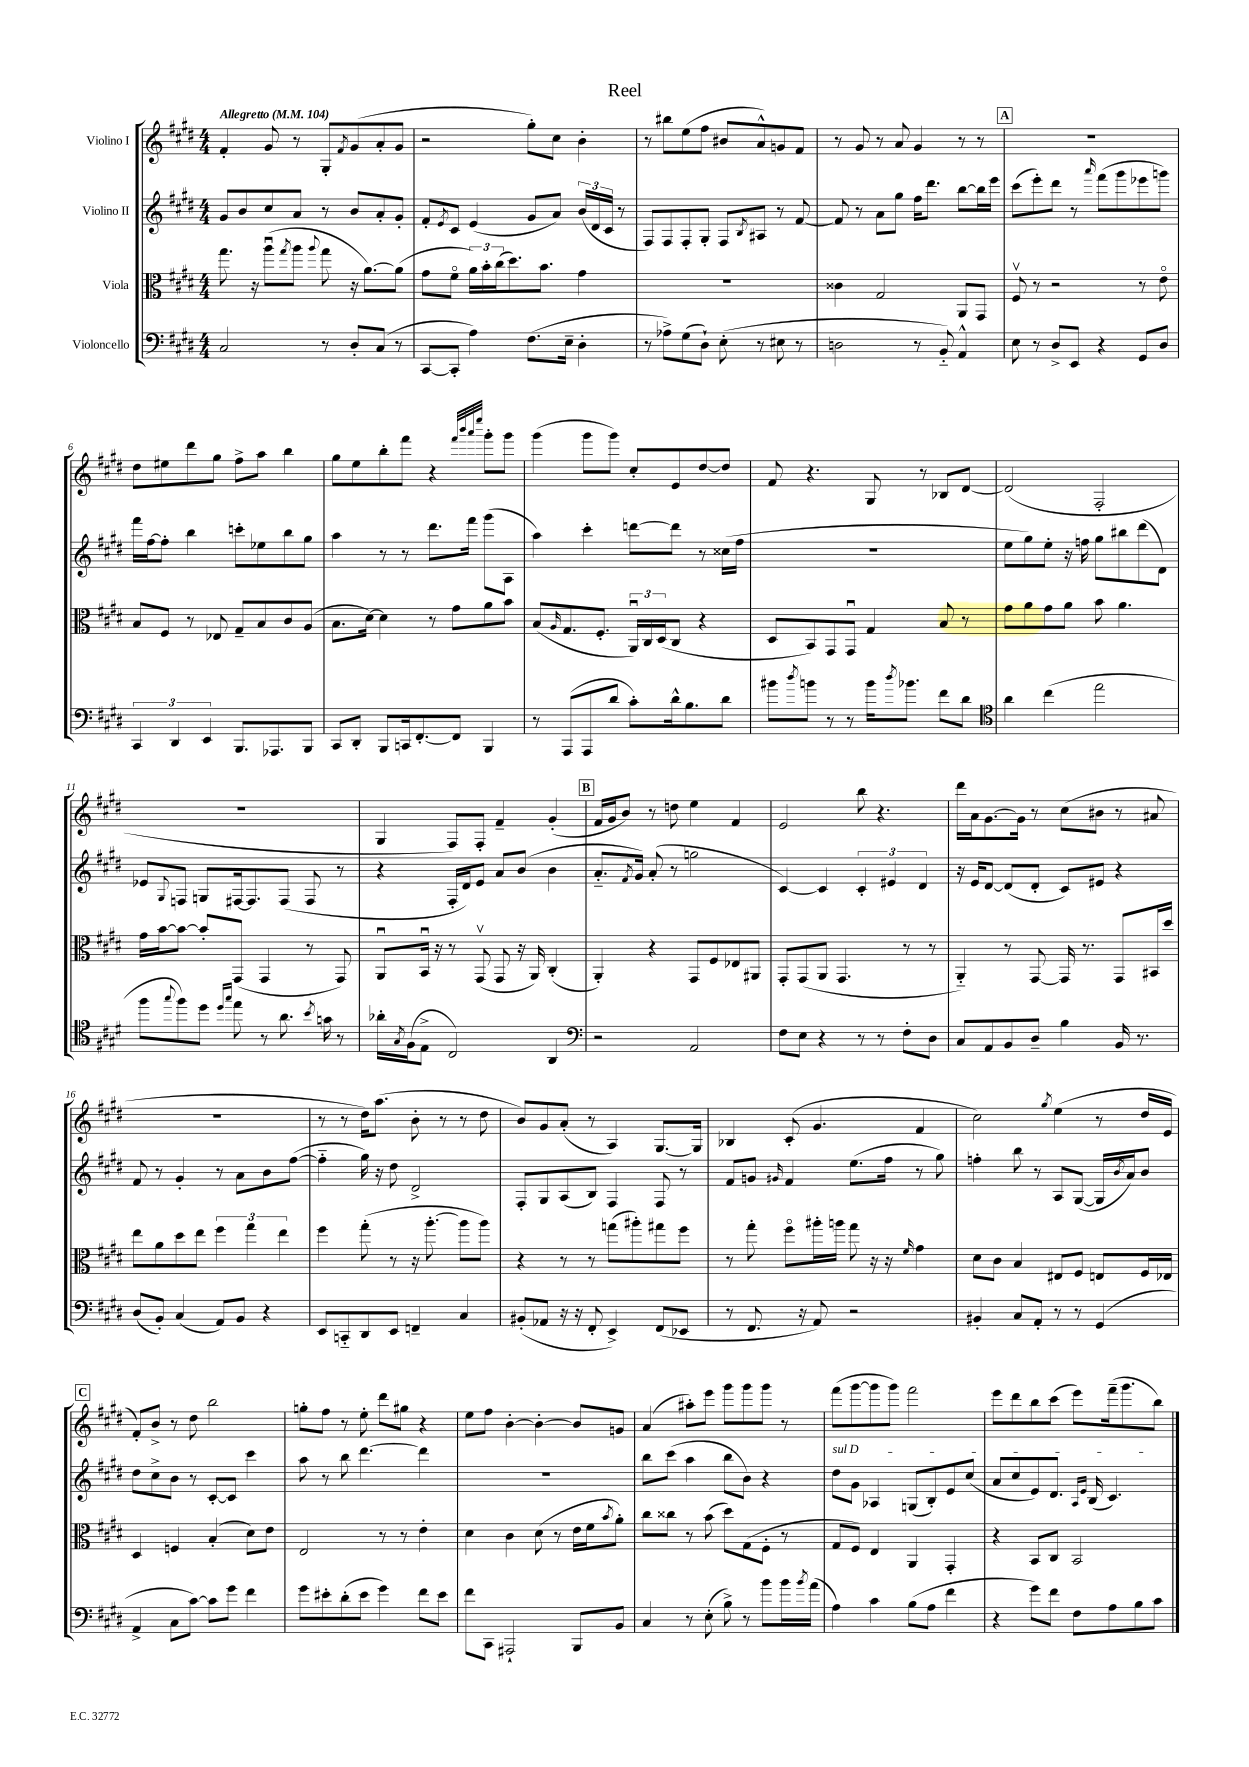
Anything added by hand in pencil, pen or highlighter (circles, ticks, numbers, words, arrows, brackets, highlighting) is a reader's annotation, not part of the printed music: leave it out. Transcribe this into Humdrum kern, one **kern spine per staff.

**kern	**kern	**kern	**kern
*staff4	*staff3	*staff2	*staff1
*clefF4	*clefC3	*clefG2	*clefG2
*k[f#c#g#d#]	*k[f#c#g#d#]	*k[f#c#g#d#]	*k[f#c#g#d#]
*M4/4	*M4/4	*M4/4	*M4/4
*MM104	*MM104	*MM104	*MM104
2C#/	8.gg#\	8g#/L	4f#'/
.	.	8b/	.
.	16r	.	.
.	(8aau\L	8cc#/	8g#/
.	8qgg#/	.	.
.	8aa\J	8a/J	8r
.	8qqaa/	.	.
8r	8gg#\	8r	8G#'/L
.	.	.	8qf#/
8D#'/L	16r	8b/L	(8g#/
.	[8.a\L)	.	.
(8C#/J	.	8a'/	8a'/
8r	(8a\]J	8g#'/J	8g#/J
=	=	=	=
[8CC#/L	8g#\L	8f#'/L	2r
.	.	8qe/	.
8CC#'/]J	8f#o\J	8c#/J	.
4A\)	24a\LL)	(4e/	.
.	24b'\	.	.
.	(24cc#\J	.	.
.	8.dd#\)	.	.
(8.F#\L	.	8g#/L	8gg#'\L)
.	8.b\J	.	.
.	.	8a/J)	8cc#\J
16E~\Jk	.	.	.
4D#'\	4g#\	(24b/LL	4b'\
.	.	24d#/	.
.	.	24c#/JJ	.
.	.	8r	.
=	=	=	=
8r	1r	8F#/L)	8r
8A-^\L)	.	8F#/	8bb#\L
(8G#\	.	8F#'/	(8ee\
8D#`\J)	.	8G#'/J	8ff#\J
(8E'\	.	8F#/L	8b#/L
.	.	8qB/	.
8r	.	8A#/J	8a^^/)
8E#\	.	8r	8g/
8r	.	[8f#/	8f#/J
=	=	=	=
2D\	4c##\	8f#/]	8r
.	.	8r	8g#/
.	2G#/	8a\L	8r
.	.	8gg#\J	8a/
8r	.	16ff#\LK	4g#/
.	.	8.ddd#\J	.
8BB'~/)	.	.	.
4AA^^/	8AA/L	[8bb\L	8r
.	8GG#/J	16bb\]L	8r
.	.	16eee\JJ	.
=	=	=	=
8E\	8F#v/	(8ccc#\L	1r
8r	8r	8eee'\)	.
8D#^/L	2r	8ddd#\J	.
8EE/J	.	8r	.
.	.	16qqaaa/	.
4r	.	(8fff#\L	.
.	.	8ggg#\	.
8GG#/L	8r	8eee-\	.
8D#/J	8eo\	8ggg\J)	.
=	=	=	=
6CC#/	8B/L	16fff#\LL	8dd#\L
.	.	[16ff#\J	.
.	8F#/J	8ff#'\]J	8ee#\
6DD#/	.	.	.
.	8r	4bb\	8ddd#\
6EE/	.	.	.
.	8E-/	.	8gg#\J
8.BBB/L	8G#~/L	8ccc'\L	8ff#^\L
.	8B/	8ee-\	8aa\J
8.AAA-/	.	.	.
.	8c#/	8bb\	4bb\
8BBB/J	(8A/J	8gg#\J	.
=	=	=	=
8CC#/L	8.B\L	4aa\	8gg#\L
8DD#'/J	.	.	8ee\
.	[16d#\Jk)	.	.
8BBB/L	4d#\]	8r	8bb'\
16CC/k	.	8r	8fff#\J
[8.FF#'/	.	.	.
.	8r	8.ddd#\L	4r
8FF#/]J	8g#\L	.	.
.	.	16fff#\Jk	.
.	.	.	32qqfff#/LLL
.	.	.	32qqbbb/
.	.	.	32qqaaa/
.	.	.	32qqeeee/JJJ
4BBB/	8a\	(8ggg#\L	8ggg#'\L
.	8b\J	8A\J	8ggg#\J
=	=	=	=
8r	(8B/L	4aa\)	(4ggg#\
.	16qqA/	.	.
(8AAA/L	8.G#/	.	.
8AAA/	.	4ccc#'\	8ggg#\L
.	8.F#'/J	.	.
8d#/J	.	.	8ggg#\J)
8c#'\L)	24AAu/LL)	[8ddd\L	8cc#'/L
.	24C#/	.	.
.	(24D#/J	.	.
16d#^^\k	8C#/J	8ddd\]J	8e/
8.B\	.	.	.
.	4r	8r	[8dd#/
8d#\J	.	(16cc##\LL	8dd#/]J
.	.	16ff#\JJ	.
=	=	=	=
8b#\L	8D#/L	1r	8f#/
8qdd#/	.	.	.
8b\J	8BB/)	.	4.r
8r	8GG#/	.	.
8r	8GG#u/J	.	.
16b\LK	4G#/	.	8G#/
8qdd#/	.	.	.
8.b-\J	.	.	.
.	.	.	8r
8f#\L	8B/	.	8B-/L
8d#\J	8r	.	[8d#/J
=	=	=	=
*clefC4	*	*	*
4a\	8g#\L	8ee\L	(2d#/]
.	8a\	8gg#\)	.
(4cc#\	8g#\	8ee'\J	.
.	8a\J	16r	.
.	.	16ff\	.
2ee\	8b\	8gg#\L	2F#'/
.	4.a\	8bb#\	.
.	.	(8ddd#\	.
.	.	8d#\J)	.
=	=	=	=
8ff#\L	16g#\LL	8e-/L	1r
.	[16b\J	.	.
8qqgg#/	.	8qqG#/	.
8ff#\)	8b\_J	8F/J	.
8dd#\J	8b'/]L	8G/L	.
16qqdd#/LL	.	.	.
16qqgg#/JJ	.	.	.
8ee\	(8GG#/J	[16F#/k	.
.	.	8.F#/]	.
8r	4GG#/	.	.
8.a\	.	(8F#/J	.
.	8r	8F#/	.
8qb/	.	.	.
16g\	.	.	.
8r	8GG#/)	8r	.
=	=	=	=
16a-'\LL	8AAu/L	4r	4G#/
8qG#/	.	.	.
(16F#\J	.	.	.
8E^\J	16BBu/Jk	.	.
.	16r	.	.
2C#/)	8r	16F#'/LL	8F#/L)
.	.	16d#/J)	.
.	(8GG#v/	8e/J	8F#'/J
.	8GG#/	8a/L	4f#~/
.	16r	(8b/J	.
.	16AA/)	.	.
4AA/	(4C#'/	4b\	(4g#'/
=	=	=	=
*clefF4	*	*	*
2r	4AA'/)	8.a'~/L	16f#/LL
.	.	.	16g#/J
.	.	.	8b/J)
.	.	8qf#/	.
.	.	16g#/Jk)	.
.	4r	(8a'/	8r
.	.	8r	8dd\
2AA/	8GG#/L	2gg\	4ee\
.	8F#/	.	.
.	8E-/	.	4f#/
.	8AA#/J	.	.
=	=	=	=
8F#\L	8GG#'/L	[4c#/)	2e/
8E\J	(8GG#/	.	.
4r	8AA/J	4c#/]	.
.	4.GG#/	.	.
8r	.	6c#'/	8bb\
8r	.	.	4.r
.	.	6e#/	.
8F#'\L	8r	.	.
.	.	6d#/	.
8D#\J	8r	.	.
=	=	=	=
8C#/L	4AA'~/)	16r	16ddd#\LL
.	.	16e/LK	16a\J
8AA/	.	[8d#/J	[8.g#\
8BB/	8r	(8d#/]L	.
.	.	.	16g#\]Jk
8D#~/J	[8GG#/	8d#'/J	8r
4B\	16GG#/]	8c#/L)	(8cc#\L
.	8.r	.	.
.	.	8e#/J	8b#\J
16BB/	8GG#/L	4r	8r
8.r	.	.	.
.	16BB#/L	.	8a#/
.	16dd#/JJ	.	.
=	=	=	=
(8D#/L	8ee\L	8f#/	1r
8BB'/J)	8a\	8r	.
(4C#/	8dd#\	4g#'/	.
.	8ee\J	.	.
8AA/L)	6ff#\	8r	.
8BB/J	.	8a\L	.
.	6gg#\	.	.
4r	.	8b\	.
.	6ee\	.	.
.	.	([8ff#\J	.
=	=	=	=
8EE/L	4ff#\	4ff#'~\]	8r
8CC'~/	.	.	8r
8DD#/	(8gg#'\	16gg#\)	16dd#\LK)
.	.	16r	(8.aa\J
8EE/J	8r	8dd#\	.
4FF~/	16r	2d#^/	8b'\
.	[8.aa'\	.	.
.	.	.	8r
4C#/	8aa\]L	.	8r
.	8aa\J)	.	8dd#\
=	=	=	=
(8BB#'/L	4r	8F#'/L	8b/L)
8AA-/J	.	8G#/	8g#/
16r	8r	(8A/	(8a'/J
16r	.	.	.
8FF#'/	8r	8B/J)	8r
4EE^/)	(8gg\L	4F#/	4A/)
.	8aa#'\)	.	.
(8FF#/L	8gg#\	8F#/	[8.G#/L
8EE-/J	8ff#\J	8r	.
.	.	.	16G#/]Jk
=	=	=	=
8r	8r	8f#/L	4B-/
8.FF#/	8gg#'\	8g/J	.
.	.	16qqg#/	.
.	8ff#o\L	4f#/	(8c#'/
16r	.	.	.
8AA/)	16aa#'\L	.	4.g#/
.	16aa\JJ	.	.
2r	8gg#\	(8.ee\L	.
.	16r	.	.
.	16r	16ff#\Jk	.
.	16qqf#/	.	.
.	4g#\	8r	4f#/
.	.	8gg#\)	.
=	=	=	=
4BB#'/	8d#\L	4ff'\	2cc#\)
.	8c#\J	.	.
8C#/L	4B/	8bb\	.
8AA'/J	.	8r	.
.	.	.	8qgg#/
8r	8E#/L	8A/L	(4ee\
8r	8F#/J	([8G#/J	.
(4GG#/	8E/L	16G#/]LL	8r
.	.	8qb/	.
.	.	16a/J)	.
.	16F#/L	8b/J	16dd#/LL
.	16E-/JJ	.	16e/JJ
=	=	=	=
4AA^/	4D#/	8dd#\L	8f#'/L)
.	.	8cc#^\	8b^/J
8C#\L	4F/	8b\J	8r
[8c#\J)	.	8r	8dd#\
8c#\]L	(4B'/	[8c#'/L	2bb\
8g#\J	.	8c#/]J	.
4f#\	8d#\L)	4ccc#\	.
.	8e\J	.	.
=	=	=	=
8g#\L	2E/	8aa\	8gg'\L
8e#'\	.	8r	8ff#\J
(8d#'\	.	8bb\	8r
8e#\J	.	[4.ddd#\	8ee'\
4g#\)	8r	.	8ddd#\L
.	8r	.	8gg#\J
8f#\L	4e'\	4ddd#\]	4r
8e#\J	.	.	.
=	=	=	=
8f#\L	4d#\	1r	8ee\L
8CC#\J	.	.	8ff#\J
2AAA#`/	4c#\	.	[4b'\
.	(8d#\	.	4b'\_
.	8r	.	.
8BBB/L	16e\LL	.	8b/]L
.	16f#\J	.	.
.	8qb/	.	.
8BB/J	8a'\J)	.	8g/J
=	=	=	=
4C#/	8cc#\L	8bb\L	(4a/
.	8cc##\J	(8ccc#\J	.
8r	8r	4aa\	8aa#'\L)
(8E'\	(8b\	.	8eee\J
8B^\)	8dd#\L)	8bb\L	8ggg#\L
8r	(8G#\	8b\J)	8ggg#\
8b\L	8F#'\J	4r	8ggg#\J
16b\L	8r	.	8r
8qb/	.	.	.
(16a\JJ	.	.	.
=	=	=	=
4A\)	8G#/L	8dd#\L	(8fff#\L
.	8F#/J)	8g#\J	[8ggg#\
4c#\	4E/	4A-/	8ggg#\]
.	.	.	8ggg#\J)
(8B\L	4AA/	(8G/L	2fff#\
8A\J	.	8B'/)	.
4f#\	4GG#'/	8e/	.
.	.	(8cc#/J	.
=	=	=	=
4r	4r	8a/L	8eee\L
.	.	8cc#/	8ddd#\
8g#\L)	8BB/L	8e/)	8bb\
8f#\J	8C#/J	8.d#/J	(8ccc#\J
8F#\L	2BB/	.	8eee\L)
.	.	16qqA/LL	.
.	.	16qqe/JJ	.
.	.	(16B/	.
8A\	.	4.c#/)	(16fff#~\k
.	.	.	8.ggg#\
8B\	.	.	.
8c#\J	.	.	8bb\J)
==	==	==	==
*-	*-	*-	*-
